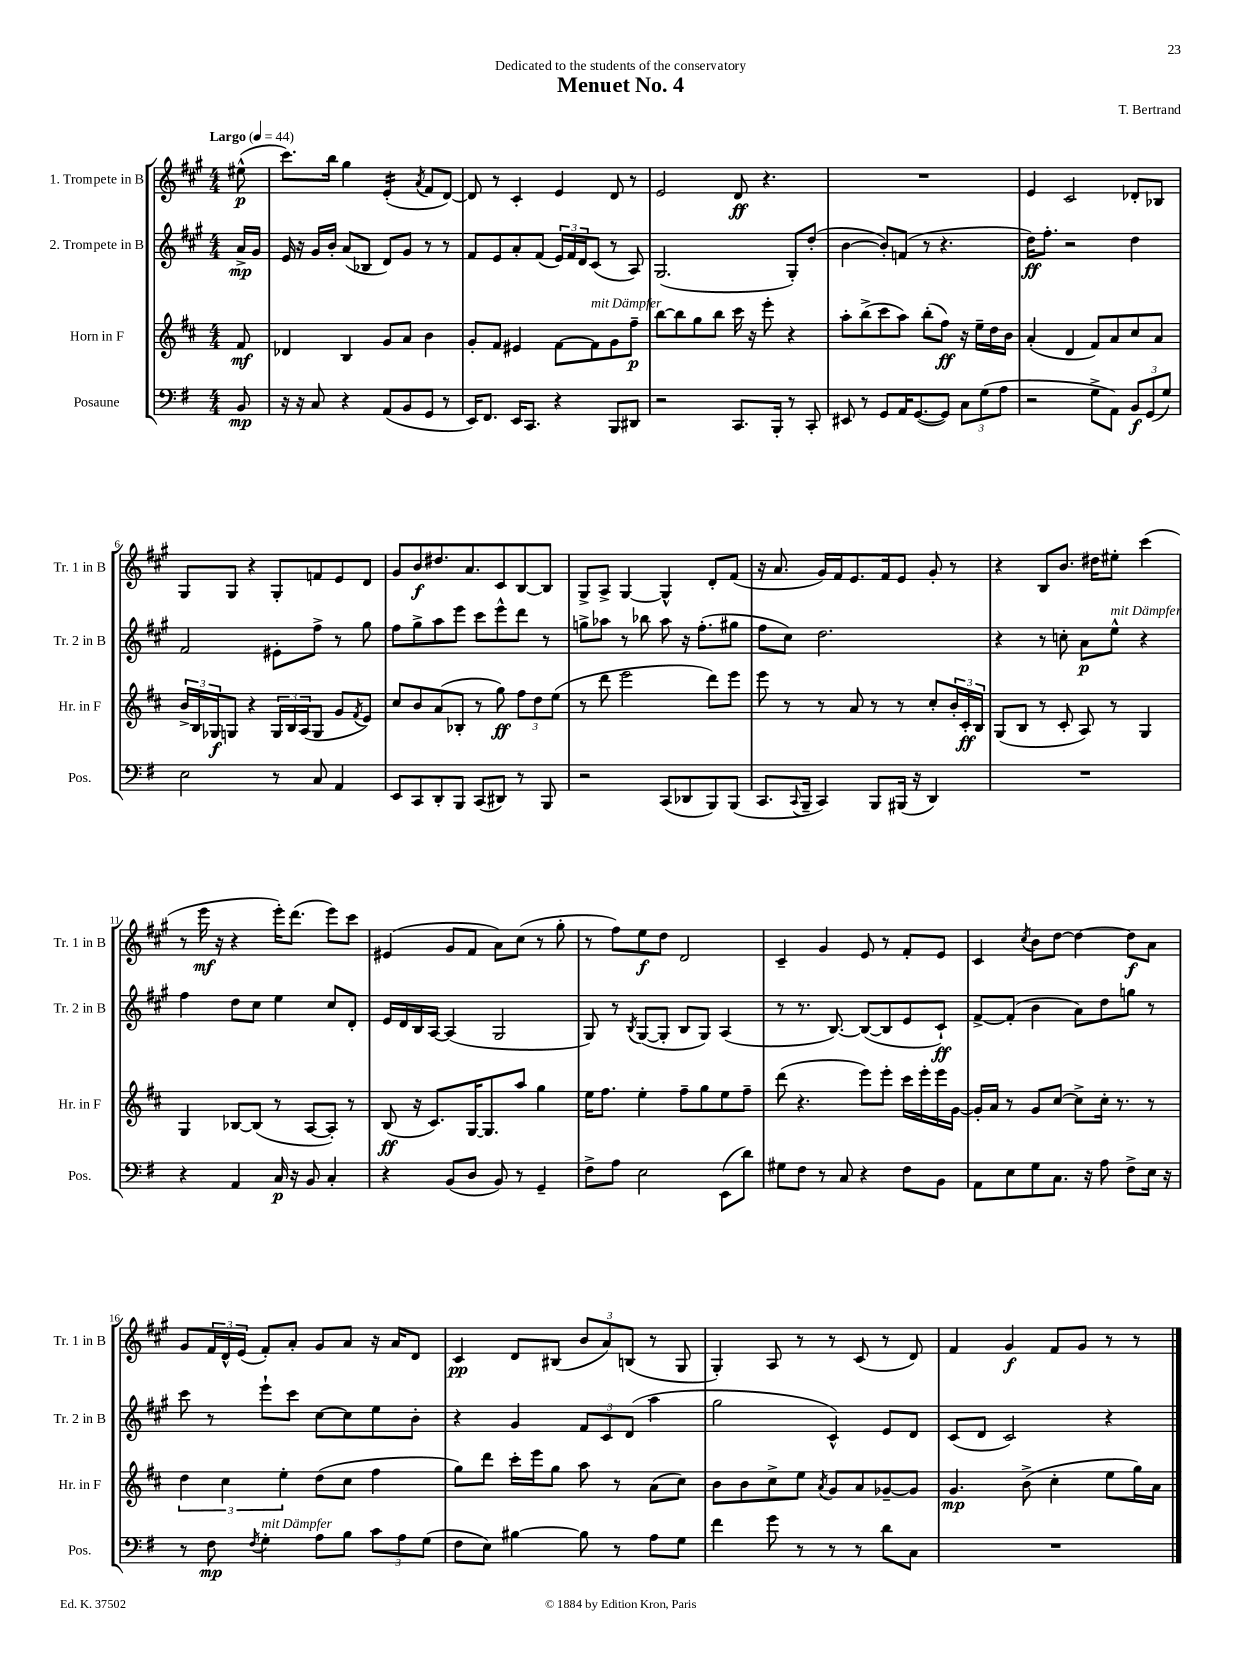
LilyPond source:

\header { title = "Menuet No. 4" composer = "T. Bertrand" dedication = "Dedicated to the students of the conservatory" }
<<
\new StaffGroup <<
\new Staff = "s0" \with { instrumentName = "1. Trompete in B" shortInstrumentName = "Tr. 1 in B" } {
    \clef treble \key a \major \numericTimeSignature \time 4/4 \partial 8 \tempo "Largo" 4 = 44
    eis''8-^\p( |
    cis'''8.) b''16 gis''4 e'4:16-.( \acciaccatura { a'8 } fis'8 d'8~) |
    d'8 r8 cis'4-. e'4 d'8 r8 |
    e'2 d'8\ff r4. |
    R1 |
    e'4 cis'2 des'8-. bes8 |
    gis8 gis8 r4 gis8-. f'8 e'8 d'8 |
    gis'8 b'8\f dis''8. a'8. cis'8 b8~ b8 |
    gis8-> a8-> gis4~ gis4-^ d'8-. fis'8( |
    r16 a'8. gis'16) fis'16 e'8. fis'16 e'8 gis'8-. r8 |
    r4 b8 b'8. dis''16 eis''8-. cis'''4( |
    r8 e'''16\mf r16 r4 e'''16-.) d'''8.( e'''8) cis'''8 |
    eis'4( gis'8 fis'8 a'8) cis''8( r8 gis''8-. |
    r8 fis''8) e''8\f d''8 d'2 |
    cis'4-- gis'4 e'8 r8 fis'8-. e'8 |
    cis'4 \acciaccatura { cis''8 } b'8 d''8~ d''4~ d''8\f a'8 |
    gis'8 \tuplet 3/2 { fis'16 d'16-^ e'16( } fis'8-.) a'8-. gis'8 a'8 r16 a'16 d'8 |
    cis'4\pp d'8 bis8( \tuplet 3/2 { b'8 a'8) b8( } r8 gis8 |
    gis4-.) a8 r8 r8 cis'8( r8 d'8) |
    fis'4 gis'4\f fis'8 gis'8 r8 r8 \bar "|." |
}
\new Staff = "s1" \with { instrumentName = "2. Trompete in B" shortInstrumentName = "Tr. 2 in B" } {
    \clef treble \key a \major \numericTimeSignature \time 4/4 \partial 8
    a'16->\mp gis'16 |
    e'16 r16 gis'16 b'16-. a'8( bes8 d'8) gis'8 r8 r8 |
    fis'8 e'8 a'8-. fis'8( \tuplet 3/2 { e'16) fis'16 d'16 } cis'8( r8 a8) |
    gis2.( gis8-.) d''8-.( |
    b'4~ b'8-.) f'8( r8 r4. |
    d''16\ff) fis''8.-. r2 d''4 |
    fis'2 eis'8-. fis''8-> r8 gis''8 |
    fis''8 gis''8-> a''8 e'''8 cis'''8 e'''8-^ d'''8 r8 |
    g''8-> aes''8 r8 bes''8 aes''8 r16 fis''8.-.( gis''8 |
    fis''8 cis''8) d''2. |
    r4 r8 c''8-. a'8\p e''8-^^\markup { \italic "mit Dämpfer" } r4 |
    fis''4 d''8 cis''8 e''4 cis''8 d'8-. |
    e'16 d'16 b16 a16~ a4( gis2 |
    gis8) r8 \acciaccatura { b8 } gis8~( gis8-. b8 gis8) a4( |
    r8 r8. b8.~) b8~( b8 e'8 cis'8-!\ff) |
    fis'8~-> fis'8-.( b'4 a'8) d''8 g''8 r8 |
    cis'''8 r8 e'''8-! cis'''8 cis''8~ cis''8 e''8 b'8-. |
    r4 gis'4 \tuplet 3/2 { fis'8 cis'8 d'8( } a''4 |
    gis''2 cis'4-^) e'8 d'8 |
    cis'8( d'8 cis'2) r4 \bar "|." |
}
\new Staff = "s2" \with { instrumentName = "Horn in F" shortInstrumentName = "Hr. in F" } {
    \clef treble \key d \major \numericTimeSignature \time 4/4 \partial 8
    fis'8\mf |
    des'4 b4 g'8 a'8 b'4 |
    g'8-. fis'8 eis'4 fis'8~ fis'8^\markup { \italic "mit Dämpfer" } g'8 fis''8--\p |
    b''8~ b''8 g''8 b''8 cis'''16 r16 e'''8-. r4 |
    a''8-. b''8->( cis'''8 a''8) b''8-.( fis''8\ff) r16 e''16-- d''16 b'16 |
    a'4-.( d'4 fis'8) a'8 cis''8 a'8 |
    \tuplet 3/2 { b'16-> b16 ges16\f } g8 r4 \tuplet 3/2 { g16 b16 a16( } g8 g'8 \acciaccatura { fis'8 } e'8) |
    cis''8 b'8 a'8( bes8-. r8 g''8\ff) \tuplet 3/2 { fis''8 d''8 e''8( } |
    r8 d'''8 e'''2 d'''8) e'''8 |
    e'''8 r8 r8 a'8 r8 r8 cis''8-. \tuplet 3/2 { b'16-. cis'16-.\ff b16 } |
    g8( b8 r8 cis'8-. a8) r8 g4 |
    g4 bes8~ bes8( r8 a8~ a8-.) r8 |
    b8\ff( r16 cis'8.) g16~ g8. a''8 g''4 |
    e''16 fis''8. e''4-. fis''8-- g''8 e''8 fis''8-- |
    d'''8( r4. e'''8) e'''8-. cis'''16 e'''16-. e'''16 g'16~ |
    g'16-. a'16 r8 g'8 cis''8~ cis''8-> cis''16-. r8. r8 |
    \tuplet 3/2 { d''4 cis''4 e''4-. } d''8( cis''8 fis''4 |
    g''8) d'''8 cis'''16-. e'''16 g''8 a''8 r8 a'8( cis''8) |
    b'8 b'8 cis''8-> e''8 \acciaccatura { a'8 } g'8 a'8 ges'8~-- ges'8 |
    g'4.\mp b'8->( cis''4-. e''8 g''16) a'16 \bar "|." |
}
\new Staff = "s3" \with { instrumentName = "Posaune" shortInstrumentName = "Pos." } {
    \clef bass \key g \major \numericTimeSignature \time 4/4 \partial 8
    b,8\mp |
    r16 r16 c8 r4 a,8( b,8 g,8 r8 |
    e,16) fis,8. e,16 c,8. r4 b,,8 dis,8 |
    r2 c,8. b,,16-. r8 c,8-. |
    eis,8 r8 g,8 a,16 g,8.~( g,8) \tuplet 3/2 { c8 g8( a8 } |
    r2 g8-> a,8) \tuplet 3/2 { b,8\f g,8( g8) } |
    e2 r8 c8 a,4 |
    e,8 c,8 d,8-. b,,8 c,8( dis,8) r8 b,,8 |
    r2 c,8( des,8 b,,8) b,,8( |
    c,8. \appoggiatura { c,8 } b,,16-- c,4) b,,8 bis,,16( r16 d,4) |
    R1 |
    r4 a,4 c16\p r16 b,8 c4-. |
    r4 b,8( d8 b,8) r8 g,4-- |
    fis8-> a8 e2 e,8( d'8) |
    gis8 fis8 r8 c8 r4 fis8 b,8 |
    a,8 e8 g8 c8. r16 a8 fis8-> e16 r16 |
    r8 fis8\mp \acciaccatura { fis8 } g4-.^\markup { \italic "mit Dämpfer" } a8 b8 \tuplet 3/2 { c'8 a8 g8( } |
    fis8 e8) bis4~ bis8 r8 a8 g8 |
    fis'4 g'8 r8 r8 r8 d'8 c8 |
    R1 \bar "|." |
}
>>
>>
